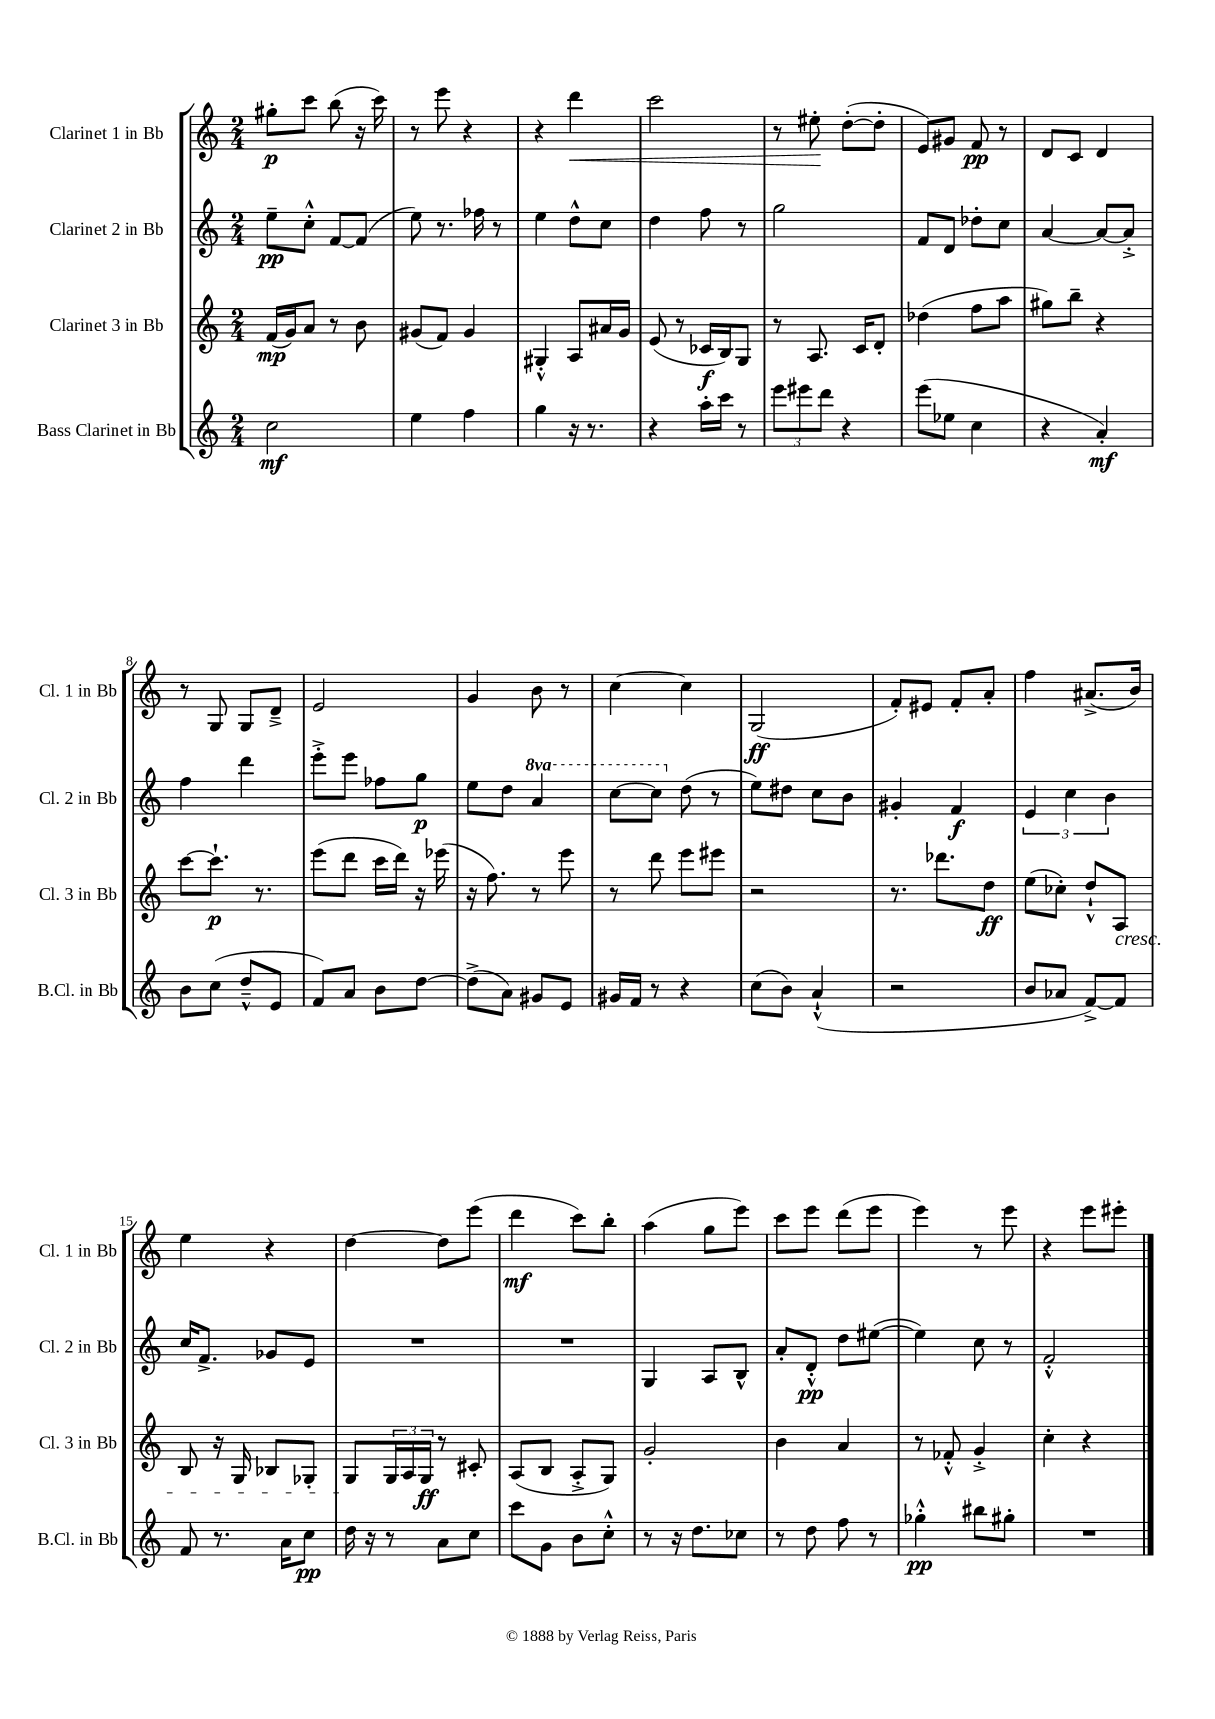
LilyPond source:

<<
\new StaffGroup <<
\new Staff = "s0" \with { instrumentName = "Clarinet 1 in Bb" shortInstrumentName = "Cl. 1 in Bb" } {
    \clef treble \key c \major \numericTimeSignature \time 2/4
    gis''8-.\p c'''8 b''8( r16 c'''16) |
    r8 e'''8 r4 |
    r4 d'''4\< |
    c'''2 |
    r8 eis''8-.\! d''8~-.( d''8-. |
    e'8) gis'8 f'8\pp r8 |
    d'8 c'8 d'4 |
    r8 g8 g8 d'8---> |
    e'2 |
    g'4 b'8 r8 |
    c''4~ c''4 |
    g2\ff( |
    f'8-.) eis'8 f'8-. a'8-. |
    f''4 ais'8.->( b'16) |
    e''4 r4 |
    d''4~ d''8 e'''8( |
    d'''4\mf c'''8) b''8-. |
    a''4( g''8 e'''8) |
    c'''8 e'''8 d'''8( e'''8 |
    e'''4) r8 e'''8 |
    r4 e'''8 eis'''8-. \bar "|." |
}
\new Staff = "s1" \with { instrumentName = "Clarinet 2 in Bb" shortInstrumentName = "Cl. 2 in Bb" } {
    \clef treble \key c \major \numericTimeSignature \time 2/4 \set Staff.ottavationMarkups = #ottavation-simple-ordinals
    e''8--\pp c''8-.-^ f'8~ f'8( |
    e''8) r8. fes''16 r8 |
    e''4 d''8-^ c''8 |
    d''4 f''8 r8 |
    g''2 |
    f'8 d'8 des''8-. c''8 |
    a'4~ a'8~ a'8-.-> |
    f''4 d'''4 |
    e'''8-.-> e'''8 fes''8 g''8\p |
    e''8 d''8 \ottava #1 a''4 |
    c'''8~ c'''8 \ottava #0 d''8( r8 |
    e''8) dis''8 c''8 b'8 |
    gis'4-. f'4\f |
    \tuplet 3/2 { e'4 c''4 b'4 } |
    c''16 f'8.-> ges'8 e'8 |
    R2 |
    R2 |
    g4 a8 b8-^ |
    a'8-. d'8-.-^\pp d''8 eis''8~( |
    eis''4) c''8 r8 |
    f'2-.-^ \bar "|." |
}
\new Staff = "s2" \with { instrumentName = "Clarinet 3 in Bb" shortInstrumentName = "Cl. 3 in Bb" } {
    \clef treble \key c \major \numericTimeSignature \time 2/4
    f'16\mp( g'16) a'8 r8 b'8 |
    gis'8( f'8) gis'4 |
    gis4-.-^ a8 ais'16 g'16 |
    e'8( r8 ces'16\f b16) g8 |
    r8 a8. c'16 d'8-. |
    des''4( f''8 a''8 |
    gis''8) b''8-- r4 |
    c'''8~ c'''8.-!\p r8. |
    e'''8( d'''8 c'''16 d'''16) r16 ees'''16( |
    r16 f''8.) r8 e'''8 |
    r8 d'''8 e'''8 eis'''8 |
    r2 |
    r8. des'''8. d''8\ff |
    e''8( ces''8-.) d''8-!-^ a8\cresc |
    b8 r16 g16 bes8 ges8-. |
    g8\! \tuplet 3/2 { g16 a16 g16\ff } r8 cis'8-. |
    a8( b8 a8-.-> g8) |
    g'2-. |
    b'4 a'4 |
    r8 fes'8-.-^ g'4-.-> |
    c''4-. r4 \bar "|." |
}
\new Staff = "s3" \with { instrumentName = "Bass Clarinet in Bb" shortInstrumentName = "B.Cl. in Bb" } {
    \clef treble \key c \major \numericTimeSignature \time 2/4
    c''2\mf |
    e''4 f''4 |
    g''4 r16 r8. |
    r4 a''16-. c'''16 r8 |
    \tuplet 3/2 { e'''8 eis'''8 d'''8 } r4 |
    e'''8( ees''8 c''4 |
    r4 a'4-.\mf) |
    b'8 c''8( d''8---^ e'8 |
    f'8) a'8 b'8 d''8~ |
    d''8->( a'8) gis'8 e'8 |
    gis'16 f'16 r8 r4 |
    c''8( b'8) a'4-!-^( |
    r2 |
    b'8 aes'8 f'8~->) f'8 |
    f'8 r8. a'16 c''8\pp |
    d''16 r16 r8 a'8 c''8 |
    c'''8 g'8 b'8 c''8-.-^ |
    r8 r16 d''8. ces''8 |
    r8 d''8 f''8 r8 |
    ges''4-.-^\pp bis''8 gis''8-. |
    R2 \bar "|." |
}
>>
>>
